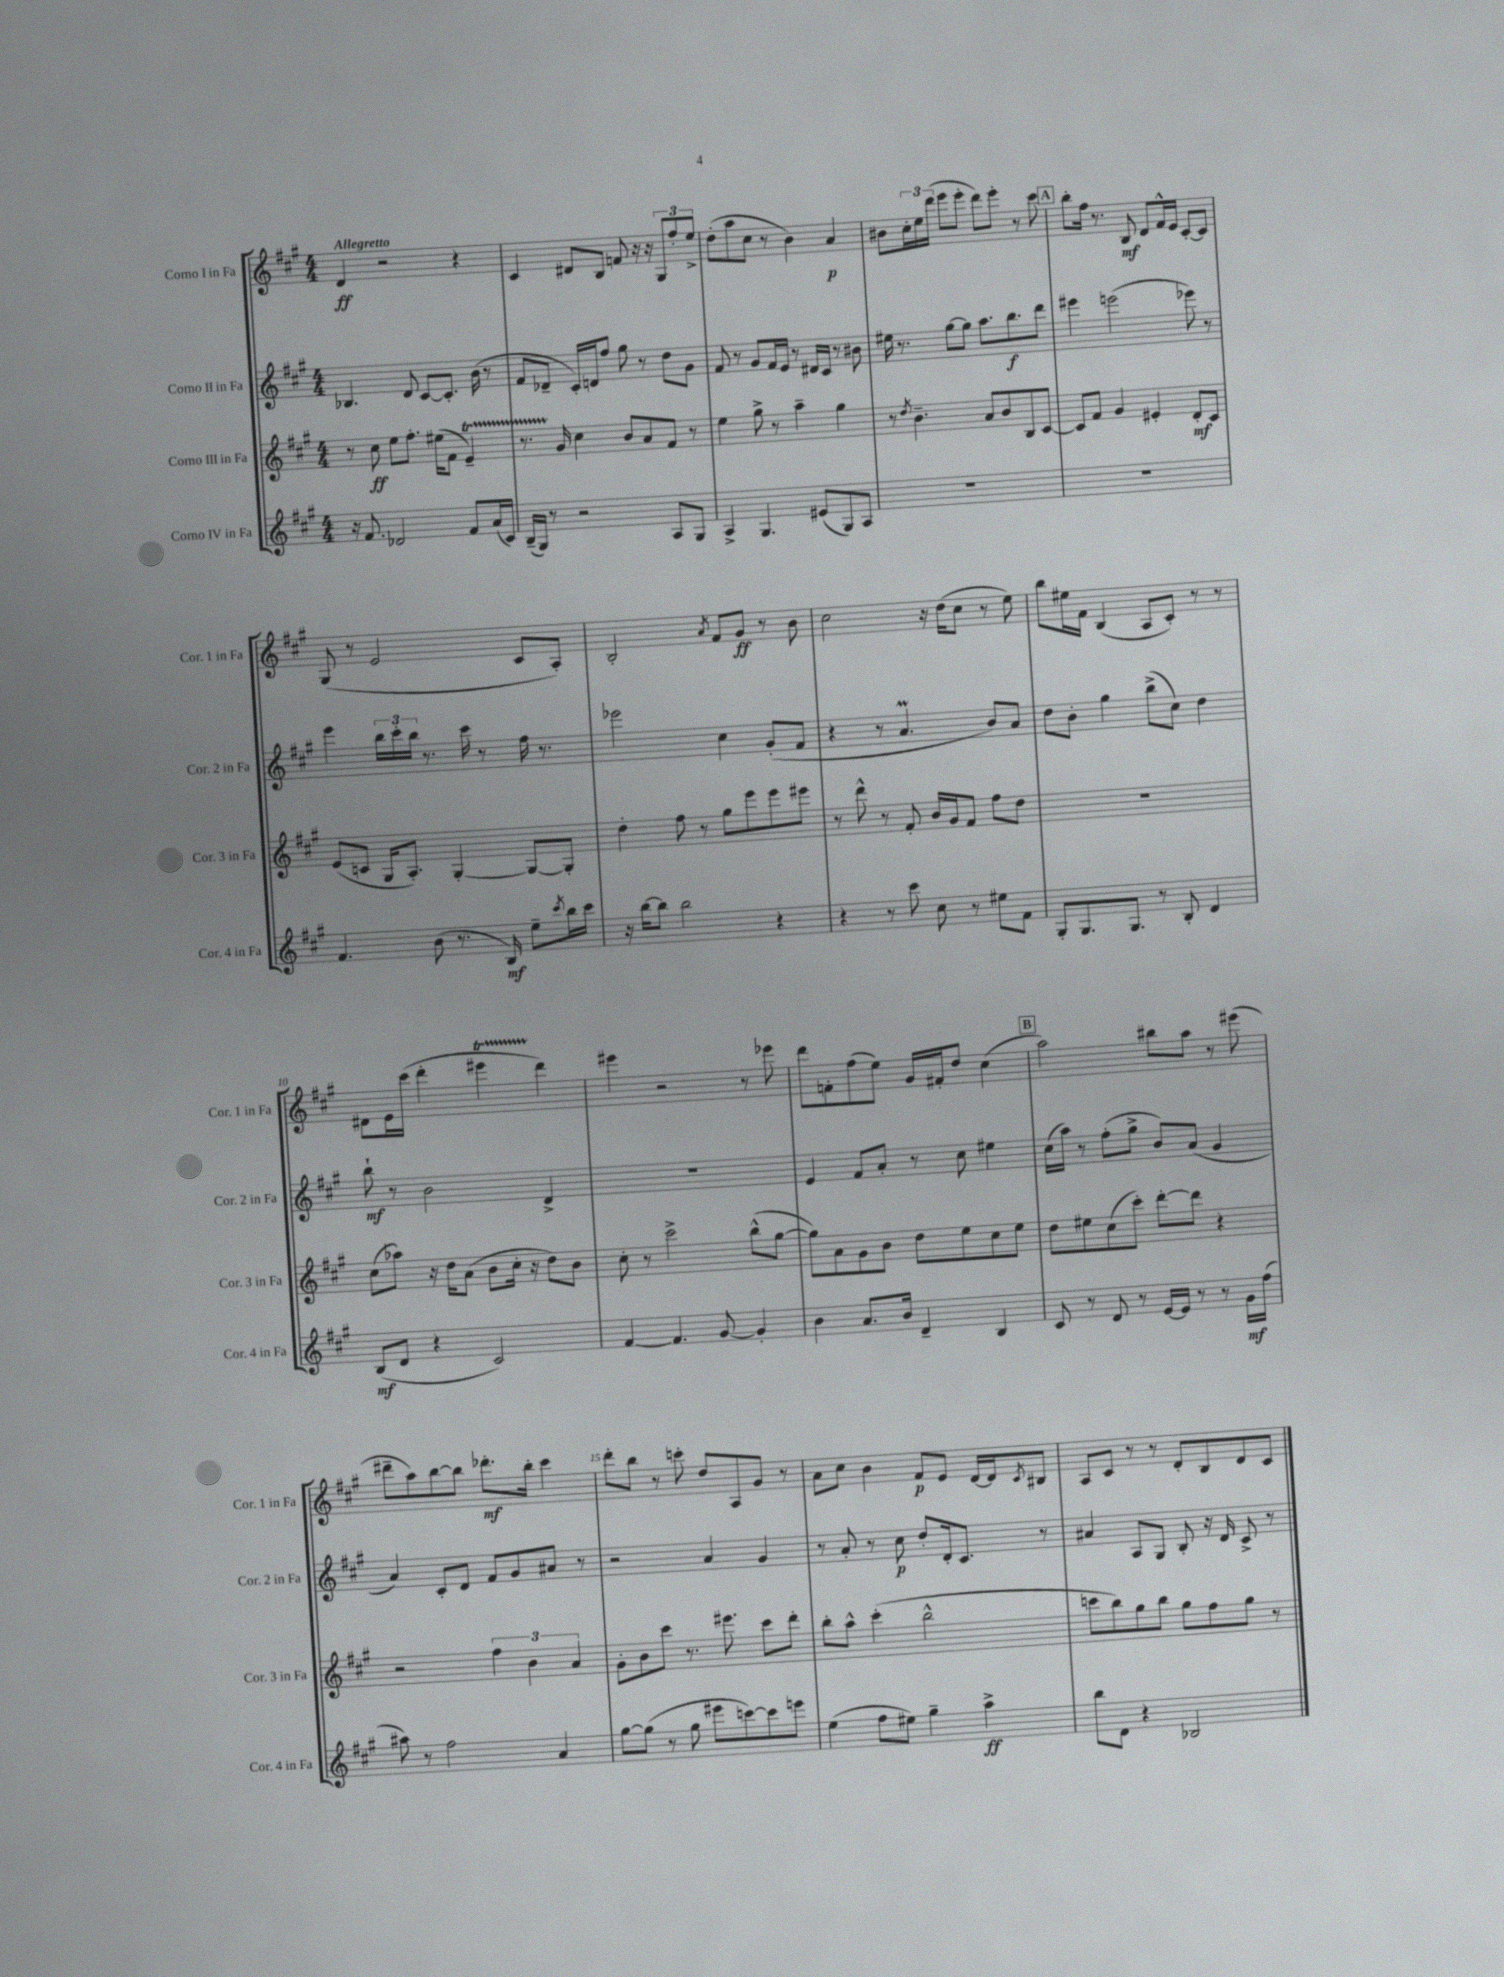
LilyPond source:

<<
\new StaffGroup <<
\new Staff = "s0" \with { instrumentName = "Corno I in Fa" shortInstrumentName = "Cor. 1 in Fa" } {
    \clef treble \key a \major \numericTimeSignature \time 4/4 \tempo "Allegretto"
    d'4\ff r2 r4 |
    cis'4 dis'8 b8 f'8 r16 r16 \tuplet 3/2 { gis8 fis''8-. e''8-> } |
    d''8-.( a''8 cis''8 r8 b'4) a'4\p |
    bis'8 \tuplet 3/2 { cis''16-. e''16 d'''16( } e'''8 e'''8-. d'''8) e'''8-. r8 cis'''8 |
    \mark \markup { \box "A" } b''8-. fis''16 r8. b8\mf d'8 fis'16-^ e'16 cis'8~-. cis'8 |
    gis8( r8 e'2 cis'8 a8-.) |
    b2-. \acciaccatura { a'8 } fis'8 gis'8\ff r8 b'8 |
    cis''2 r16 d''16( cis''8 r8 e''8) |
    b''8 eis''16 fis'16 b4( a8 cis'8-.) r8 r8 |
    dis'8 e'16 cis'''16( d'''4-. eis'''4\startTrillSpan d'''4\stopTrillSpan) |
    eis'''4 r2 r8 ees'''8 |
    d'''8 f'8-. fis''8( e''8) gis'16 fis'16-. d''8 cis''4( |
    \mark \markup { \box "B" } a''2) bis''8 a''8 r8 eis'''8( |
    dis'''8-- a''8) b''8~ b''8 des'''8.-.\mf b''16-. cis'''4 |
    d'''8-. b''8 r8 c'''8-. d''8 a8 gis'8 r8 |
    a'8 cis''8 b'4 fis'8\p e'8 d'16~ d'16 \acciaccatura { cis'8 } bis8 |
    a8 cis'8 r8 r8 d'8-. b8 d'8 cis'8 \bar "|." |
}
\new Staff = "s1" \with { instrumentName = "Corno II in Fa" shortInstrumentName = "Cor. 2 in Fa" } {
    \clef treble \key a \major \numericTimeSignature \time 4/4
    bes4. d'8 cis'8~ cis'8.-. b'16( r8 |
    fis'8 des'8-- cis'16-.) d'16 fis''8 gis''8 r8 d''8 gis'8 |
    fis'8 r8 gis'8 fis'16 e'16 r8 dis'16 cis'16 r8 bis'8 |
    eis''16 r8. gis''8~ gis''8 a''8. b''8.\f d'''8 |
    \mark \markup { \box "A" } eis'''4 e'''2( ees'''8) r8 |
    e'''4 \tuplet 3/2 { b''16 cis'''16-. b''16 } r8. cis'''16 r8 fis''16 r8. |
    ees'''2 cis''4 gis'8-.( fis'8 |
    r4 r8 a'4.\prall b'8) a'8 |
    d''8 b'8-. gis''4 b''8->( cis''8) d''4 |
    b''8-!\mf r8 b'2 d'4-> |
    R1 |
    e'4 fis'8 a'8-. r8 cis''8 eis''4 |
    \mark \markup { \box "B" } cis''16( a''16) r8 fis''8-.( gis''8-> b'8) a'8( gis'4 |
    a'4) cis'8-. d'8 fis'8 gis'8 ais'8 r8 |
    r2 a'4 gis'4 |
    r8 a'8-. r8 cis''8\p d''8-. d'16-. cis'8. r8 |
    ais'4 a8 gis8 b8-. r16 d'16 cis'8-> r8 \bar "|." |
}
\new Staff = "s2" \with { instrumentName = "Corno III in Fa" shortInstrumentName = "Cor. 3 in Fa" } {
    \clef treble \key a \major \numericTimeSignature \time 4/4
    r8 cis''8\ff e''8 fis''8.-. eis''16( fis'8 e'4--\startTrillSpan) |
    r8. gis'16\stopTrillSpan cis''4 b'8 a'8 fis'8 r8 |
    e''4 gis''8-> r8 a''4-- gis''4 |
    r8 \acciaccatura { d''8 } b'4.-- a'8 b'8 b8 cis'8~ |
    \mark \markup { \box "A" } cis'8 fis'8 gis'4 eis'4-. d'8-.\mf cis'8 |
    e'8( c'8 gis16 a8.-.) gis4~-. gis8~ gis8-. |
    d''4-. fis''8 r8 gis''8 e'''8 e'''8 eis'''8 |
    r8 d'''8-^ r8 fis'8-. b'16 gis'16 fis'8 fis''8 d''8 |
    R1 |
    cis''8( aes''8) r16 d''16 a'8( b'8 cis''16-. r16 d''8) b'8 |
    cis''8-. r8 cis'''2-> b''8-^( gis''8~ |
    gis''8) a'8 gis'8 b'8 d''8 e''8 cis''8 e''8 |
    \mark \markup { \box "B" } d''8 eis''8 cis''8( cis'''8-.) d'''8~-. d'''8 r4 |
    r2 \tuplet 3/2 { fis''4 b'4 a'4 } |
    gis'8-. b'8 cis'''8 r8. eis'''8. cis'''8 d'''8-. |
    b''8-. a''8-^ cis'''4-.( b''2-^ |
    c'''8 b''8) gis''8 b''8 gis''8 fis''8 gis''8 r8 \bar "|." |
}
\new Staff = "s3" \with { instrumentName = "Corno IV in Fa" shortInstrumentName = "Cor. 4 in Fa" } {
    \clef treble \key a \major \numericTimeSignature \time 4/4
    r16 fis'8. des'2 fis'8 a'16( cis'16) |
    b16--( gis16) r8 r2 a8 gis8 |
    a4-> gis4. eis'8( gis8) a8 |
    R1 |
    \mark \markup { \box "A" } R1 |
    fis'4. b'8( r8. b16\mf) e''8-- \acciaccatura { cis'''8 } b''16 cis'''16 |
    r16 b''16~ b''8 b''2 r4 |
    r4 r8 cis'''8 cis''8 r8 eis''8 fis'8 |
    gis8-. gis8. gis8. r8 b8-. d'4 |
    b8\mf( d'8 r4 cis'2) |
    fis'4~ fis'4. gis'8~ gis'4-. |
    b'4 a'8. b'16 d'4-- b4 |
    \mark \markup { \box "B" } cis'8 r8 d'8 r8 e'16~ e'16 r8 r8 gis'16\mf fis''16( |
    ais''8) r8 fis''2 a'4 |
    gis''8~ gis''8( r8 gis''8 eis'''8 c'''8~) c'''8 e'''8 |
    e''4( fis''8 eis''8) gis''4-- a''4->\ff |
    b''8 d'8 r4 bes2 \bar "|." |
}
>>
>>
\layout { \context { \Score \override BarNumber.break-visibility = ##(#f #t #t) barNumberVisibility = #(every-nth-bar-number-visible 5) } }
